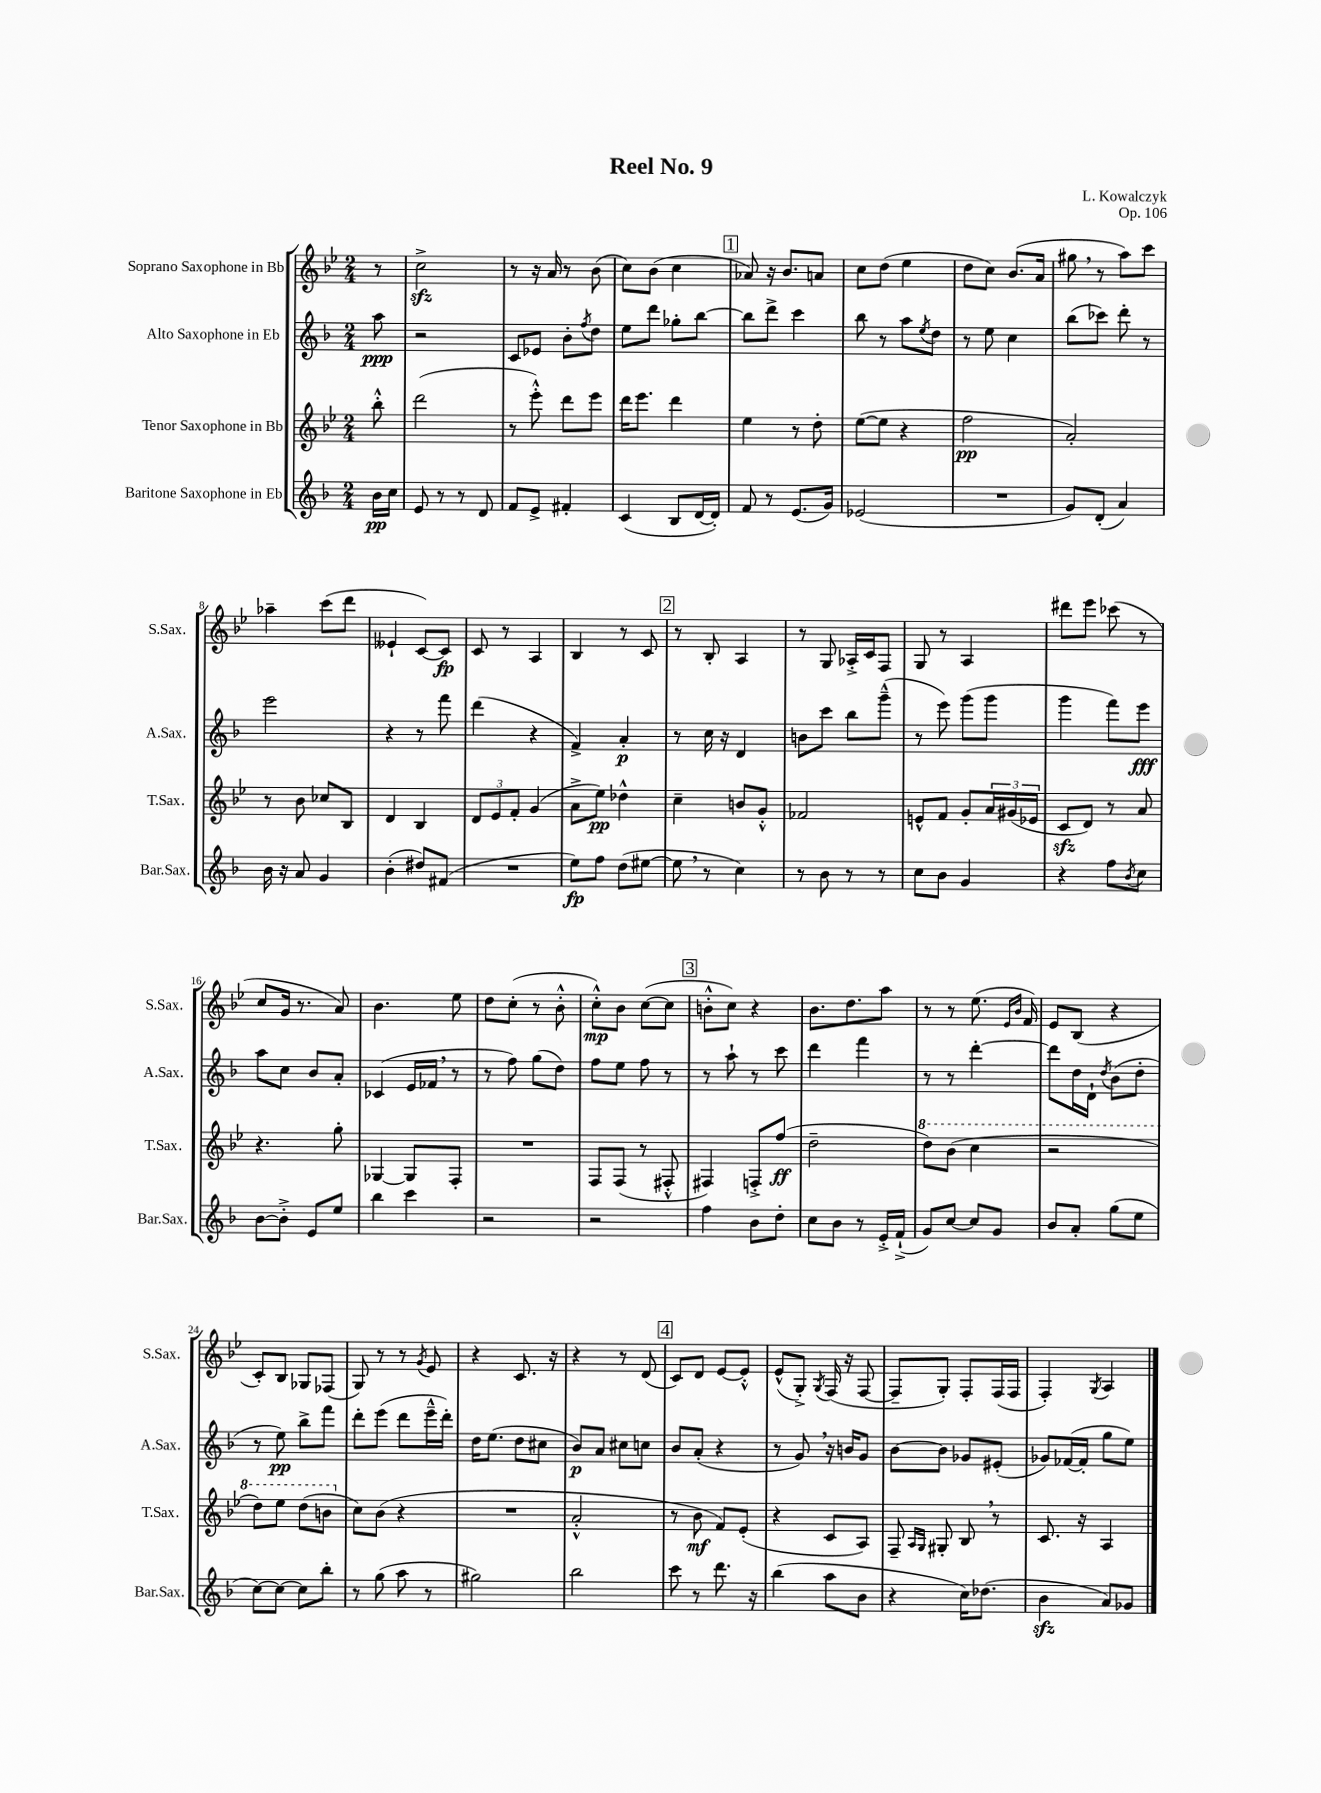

**kern	**dynam	**kern	**dynam	**kern	**dynam	**kern	**dynam
*part4	*part4	*part3	*part3	*part2	*part2	*part1	*part1
*staff4	*staff4	*staff3	*staff3	*staff2	*staff2	*staff1	*staff1
*I"Baritone Saxophone in Eb	*	*I"Tenor Saxophone in Bb	*	*I"Alto Saxophone in Eb	*	*I"Soprano Saxophone in Bb	*
*I'Bar.Sax.	*	*I'T.Sax.	*	*I'A.Sax.	*	*I'S.Sax.	*
*clefG2	*	*clefG2	*	*clefG2	*	*clefG2	*
*k[b-]	*	*k[b-e-]	*	*k[b-]	*	*k[b-e-]	*
*M2/4	*	*M2/4	*	*M2/4	*	*M2/4	*
=	=	=	=	=	=	=	=
16b-\LL	pp	8bb-'^^\	.	8aa\	ppp	8r	.
16cc\JJ	.	.	.	.	.	.	.
=1	=1	=1	=1	=1	=1	=1	=1
8e/	.	(2ddd\	.	2r	.	2cczz^\	.
8r	.	.	.	.	.	.	.
8r	.	.	.	.	.	.	.
8d/	.	.	.	.	.	.	.
=2	=2	=2	=2	=2	=2	=2	=2
8f/L	.	8r	.	8c/L	.	8r	.
8e^/J	.	8eee-'^^\)	.	8e-X/J	.	16r	.
.	.	.	.	.	.	16a/	.
4f#X'/	.	8ddd\L	.	8b-'\L	.	8r	.
.	.	.	.	8qff/	.	.	.
.	.	8eee-\J	.	8dd\J	.	(8b-\	.
=3	=3	=3	=3	=3	=3	=3	=3
(4c/	.	16ddd\KL	.	8ee\L	.	8cc\L)	.
.	.	8.eee-\J	.	.	.	.	.
.	.	.	.	8ddd\J	.	(8b-\J	.
8B-/L	.	4ddd\	.	8gg-X'\L	.	4cc\	.
[16d/L	.	.	.	[8bb-\J	.	.	.
16d'/JJ])	.	.	.	.	.	.	.
!!LO:REH:place=s1:t=1
=4	=4	=4	=4	=4	=4	=4	=4
8f/	.	4ee-\	.	8bb-\L]	.	8a-X/)	.
8r	.	.	.	8ddd^\J	.	16r	.
.	.	.	.	.	.	8.b-/L	.
(8.e/L	.	8r	.	4ccc\	.	.	.
.	.	8dd'\	.	.	.	8an/J	.
16g/Jk)	.	.	.	.	.	.	.
=5	=5	=5	=5	=5	=5	=5	=5
(2e-X/	.	([8ee-\L	.	8bb-\	.	8cc\L	.
.	.	8ee-\J]	.	8r	.	(8dd\J	.
.	.	4r	.	8aa\L	.	4ee-\	.
.	.	.	.	8qee/	.	.	.
.	.	.	.	8dd\J	.	.	.
=6	=6	=6	=6	=6	=6	=6	=6
2r	.	2ff\	pp	8r	.	8dd\L	.
.	.	.	.	8ee\	.	8cc\J)	.
.	.	.	.	4cc\	.	(8.b-/L	.
.	.	.	.	.	.	16a/Jk	.
=7	=7	=7	=7	=7	=7	=7	=7
8g/L)	.	2a'/)	.	(8bb-\L	.	8gg#X,\	.
(8d'/J	.	.	.	8ccc-X\J)	.	8r	.
4a/)	.	.	.	8ddd'\	.	8aa\L)	.
.	.	.	.	8r	.	8ccc\J	.
!!LO:LB:g=z
=8	=8	=8	=8	=8	=8	=8	=8
16b-\	.	8r	.	2eee\	.	4aa-X~\	.
16r	.	.	.	.	.	.	.
8a/	.	8b-\	.	.	.	.	.
4g/	.	8cc-X/L	.	.	.	(8ccc\L	.
.	.	8B-/J	.	.	.	8ddd\J	.
=9	=9	=9	=9	=9	=9	=9	=9
(4b-'\	.	4d/	.	4r	.	4e--X`/	.
8dd#X/L)	.	4B-/	.	8r	.	[8c/L)	.
(8f#X/J	.	.	.	8fff\	.	8c/J]	fp
=10	=10	=10	=10	=10	=10	=10	=10
2r	.	12d/L	.	(4ddd\	.	8c/	.
.	.	12e-/	.	.	.	.	.
.	.	.	.	.	.	8r	.
.	.	12f'/J	.	.	.	.	.
.	.	(4g/	.	4r	.	4A/	.
=11	=11	=11	=11	=11	=11	=11	=11
8ee\L)	fp	8a^\L	.	4f^/)	.	4B-/	.
8ff\J	.	8ee-\J)	pp	.	.	.	.
(8dd\L	.	4dd-X^^\	.	4a'/	p	8r	.
[8ee#X\J	.	.	.	.	.	8c/	.
!!LO:REH:place=s1:t=2
=12	=12	=12	=12	=12	=12	=12	=12
8ee#,\]	.	4cc~\	.	8r	.	8r	.
8r	.	.	.	16cc\	.	8B-'/	.
.	.	.	.	16r	.	.	.
4cc\)	.	8bn/L	.	4d/	.	4A/	.
.	.	8g'^^/J	.	.	.	.	.
=13	=13	=13	=13	=13	=13	=13	=13
8r	.	2f-X/	.	8bn\L	.	8r	.
8b-\	.	.	.	8ccc\J	.	8G/	.
8r	.	.	.	8bb-\L	.	16A-X'^/LL	.
.	.	.	.	.	.	16c/J	.
8r	.	.	.	(8ggg~^^\J	.	8F/J	.
=14	=14	=14	=14	=14	=14	=14	=14
8cc\L	.	8en^^/L	.	8r	.	8G/	.
8b-\J	.	8f/J	.	8eee\)	.	8r	.
4g/	.	8g'/L	.	(8ggg\L	.	4A/	.
.	.	24a/L	.	8ggg\J	.	.	.
.	.	(24g#X/	.	.	.	.	.
.	.	24e-X/JJ	.	.	.	.	.
=15	=15	=15	=15	=15	=15	=15	=15
4r	.	8czz/L	.	4ggg\	.	8ddd#X\L	.
.	.	8d/J)	.	.	.	8eee-\J	.
8ff\L	.	8r	.	8fff\L)	.	(8ccc-X\	.
8qb-/	.	.	.	.	.	.	.
8cc\J	.	8a/	.	8eee\J	fff	8r	.
!!LO:LB:g=z
=16	=16	=16	=16	=16	=16	=16	=16
[8b-\L	.	4.r	.	8aa\L	.	8cc/L	.
8b-'^\J]	.	.	.	8cc\J	.	16g/Jk	.
.	.	.	.	.	.	8.r	.
8e/L	.	.	.	8b-/L	.	.	.
8ee/J	.	8gg'\	.	8a'/J	.	8a/)	.
=17	=17	=17	=17	=17	=17	=17	=17
4bb-\	.	[4G-X/	.	(4c-X/	.	4.b-\	.
4ccc\	.	8G-/L]	.	16e/LL	.	.	.
.	.	.	.	16f-X,/JJ	.	.	.
.	.	8F'/J	.	8r	.	8ee-\	.
=18	=18	=18	=18	=18	=18	=18	=18
2r	.	2r	.	8r	.	8dd\L	.
.	.	.	.	8ff\)	.	(8cc'\J	.
.	.	.	.	(8gg\L	.	8r	.
.	.	.	.	8dd\J)	.	8b-'^^\	.
=19	=19	=19	=19	=19	=19	=19	=19
2r	.	8F/L	.	8ff\L	.	8cc'^^\L)	mp
.	.	(8F/J	.	8ee\J	.	8b-\J	.
.	.	8r	.	8ff\	.	([8cc\L	.
.	.	8F#X'^^/	.	8r	.	8cc\J]	.
!!LO:REH:place=s1:t=3
=20	=20	=20	=20	=20	=20	=20	=20
4ff\	.	4F#X/)	.	8r	.	8bn'^^\L	.
.	.	.	.	8aa`\	.	8cc\J)	.
8b-\L	.	8Fn'^/L	.	8r	.	4r	.
8dd'\J	.	(8ff/J	ff	8ccc\	.	.	.
=21	=21	=21	=21	=21	=21	=21	=21
8cc\L	.	2dd~\	.	4ddd\	.	8.b-\L	.
8b-\J	.	.	.	.	.	.	.
.	.	.	.	.	.	8.dd\	.
8r	.	.	.	4fff\	.	.	.
16e'^/LL	.	.	.	.	.	8aa\J	.
(16f`^/JJ	.	.	.	.	.	.	.
=22	=22	=22	=22	=22	=22	=22	=22
*	*	*8va	*	*	*	*	*
8g/L)	.	8ddd\L)	.	8r	.	8r	.
[8cc/J	.	(8bb-\J	.	8r	.	8r	.
8cc/L]	.	4ccc\	.	[4ddd'\	.	(8.ee-\	.
8g/J	.	.	.	.	.	.	.
.	.	.	.	.	.	16qqe-/LL	.
.	.	.	.	.	.	16qqb-/JJ	.
.	.	.	.	.	.	16f/)	.
=23	=23	=23	=23	=23	=23	=23	=23
8b-/L	.	2r	.	8ddd\L]	.	8e-/L	.
8a'/J	.	.	.	16dd\L	.	(8B-/J	.
.	.	.	.	16d`\JJ	.	.	.
.	.	.	.	8qdd/	.	.	.
(8gg\L	.	.	.	(8b-\L	.	4r	.
8ee\J	.	.	.	8dd'\J	.	.	.
!!LO:LB:g=z
=24	=24	=24	=24	=24	=24	=24	=24
[8cc\L)	.	8ddd\L)	.	8r	.	8c'/L)	.
8cc\J_	.	8eee-\J	.	8ee\)	pp	8B-/J	.
8cc\L]	.	(8ddd\L	.	8bb-^\L	.	8G-X/L	.
8bb-'\J	.	8bbn\J	.	8fff\J	.	(8F-X/J	.
=25	=25	=25	=25	=25	=25	=25	=25
*	*	*X8va	*	*	*	*	*
8r	.	8cc\L)	.	8ddd'\L	.	8G/)	.
(8gg\	.	(8b-\J	.	(8eee\J	.	8r	.
8aa\	.	4r	.	8ddd\L	.	8r	.
.	.	.	.	.	.	8qg/	.
8r	.	.	.	16eee~^^\L	.	8e-/	.
.	.	.	.	16ddd'\JJ)	.	.	.
=26	=26	=26	=26	=26	=26	=26	=26
2gg#X\)	.	2r	.	16dd\KL	.	4r	.
.	.	.	.	(8.ee\J	.	.	.
.	.	.	.	8dd\L	.	8.c/	.
.	.	.	.	8cc#X\J	.	.	.
.	.	.	.	.	.	16r	.
=27	=27	=27	=27	=27	=27	=27	=27
2bb-\	.	2a'^^/	.	8b-/L)	p	4r	.
.	.	.	.	8a/J	.	.	.
.	.	.	.	8cc#X\L	.	8r	.
.	.	.	.	8ccn\J	.	(8d/	.
!!LO:REH:place=s1:t=4
=28	=28	=28	=28	=28	=28	=28	=28
8ccc\	.	8r	.	8b-/L	.	8c/L)	.
8r	.	8b-\	mf	(8a'/J	.	8d/J	.
8.ddd\	.	8f/L)	.	4r	.	[8e-/L	.
.	.	(8e-'/J	.	.	.	8e-'^^/J]	.
16r	.	.	.	.	.	.	.
=29	=29	=29	=29	=29	=29	=29	=29
(4bb-\	.	4r	.	8r	.	(8e-^^/L	.
.	.	.	.	8g,/)	.	8G'^/J)	.
.	.	.	.	.	.	8qG/	.
8aa\L	.	8c/L	.	16r	.	(16F/	.
.	.	.	.	16bn/KL	.	16r	.
8b-\J	.	8A/J)	.	8g/J	.	[8F/	.
=30	=30	=30	=30	=30	=30	=30	=30
4r	.	8F~/	.	[8b-\L	.	8F~/L]	.
.	.	16qqA/LL	.	.	.	.	.
.	.	16qqG/JJ	.	.	.	.	.
.	.	8G#X'/	.	8b-\J]	.	8G'/J)	.
16cc\KL)	.	8B-,/	.	8g-X/L	.	8F'/L	.
(8.dd-X\J	.	.	.	.	.	.	.
.	.	8r	.	(8e#X'/J	.	(16F/L	.
.	.	.	.	.	.	16F/JJ	.
=31	=31	=31	=31	=31	=31	=31	=31
4b-zz\	.	8.c/	.	8g-X/L)	.	4F'/)	.
.	.	.	.	([16f-X/L	.	.	.
.	.	16r	.	16f-'/JJ]	.	.	.
.	.	.	.	.	.	8qG/	.
8a/L)	.	4A/	.	8gg\L	.	4A/	.
8g-X/J	.	.	.	8ee\J)	.	.	.
==	==	==	==	==	==	==	==
*-	*-	*-	*-	*-	*-	*-	*-
